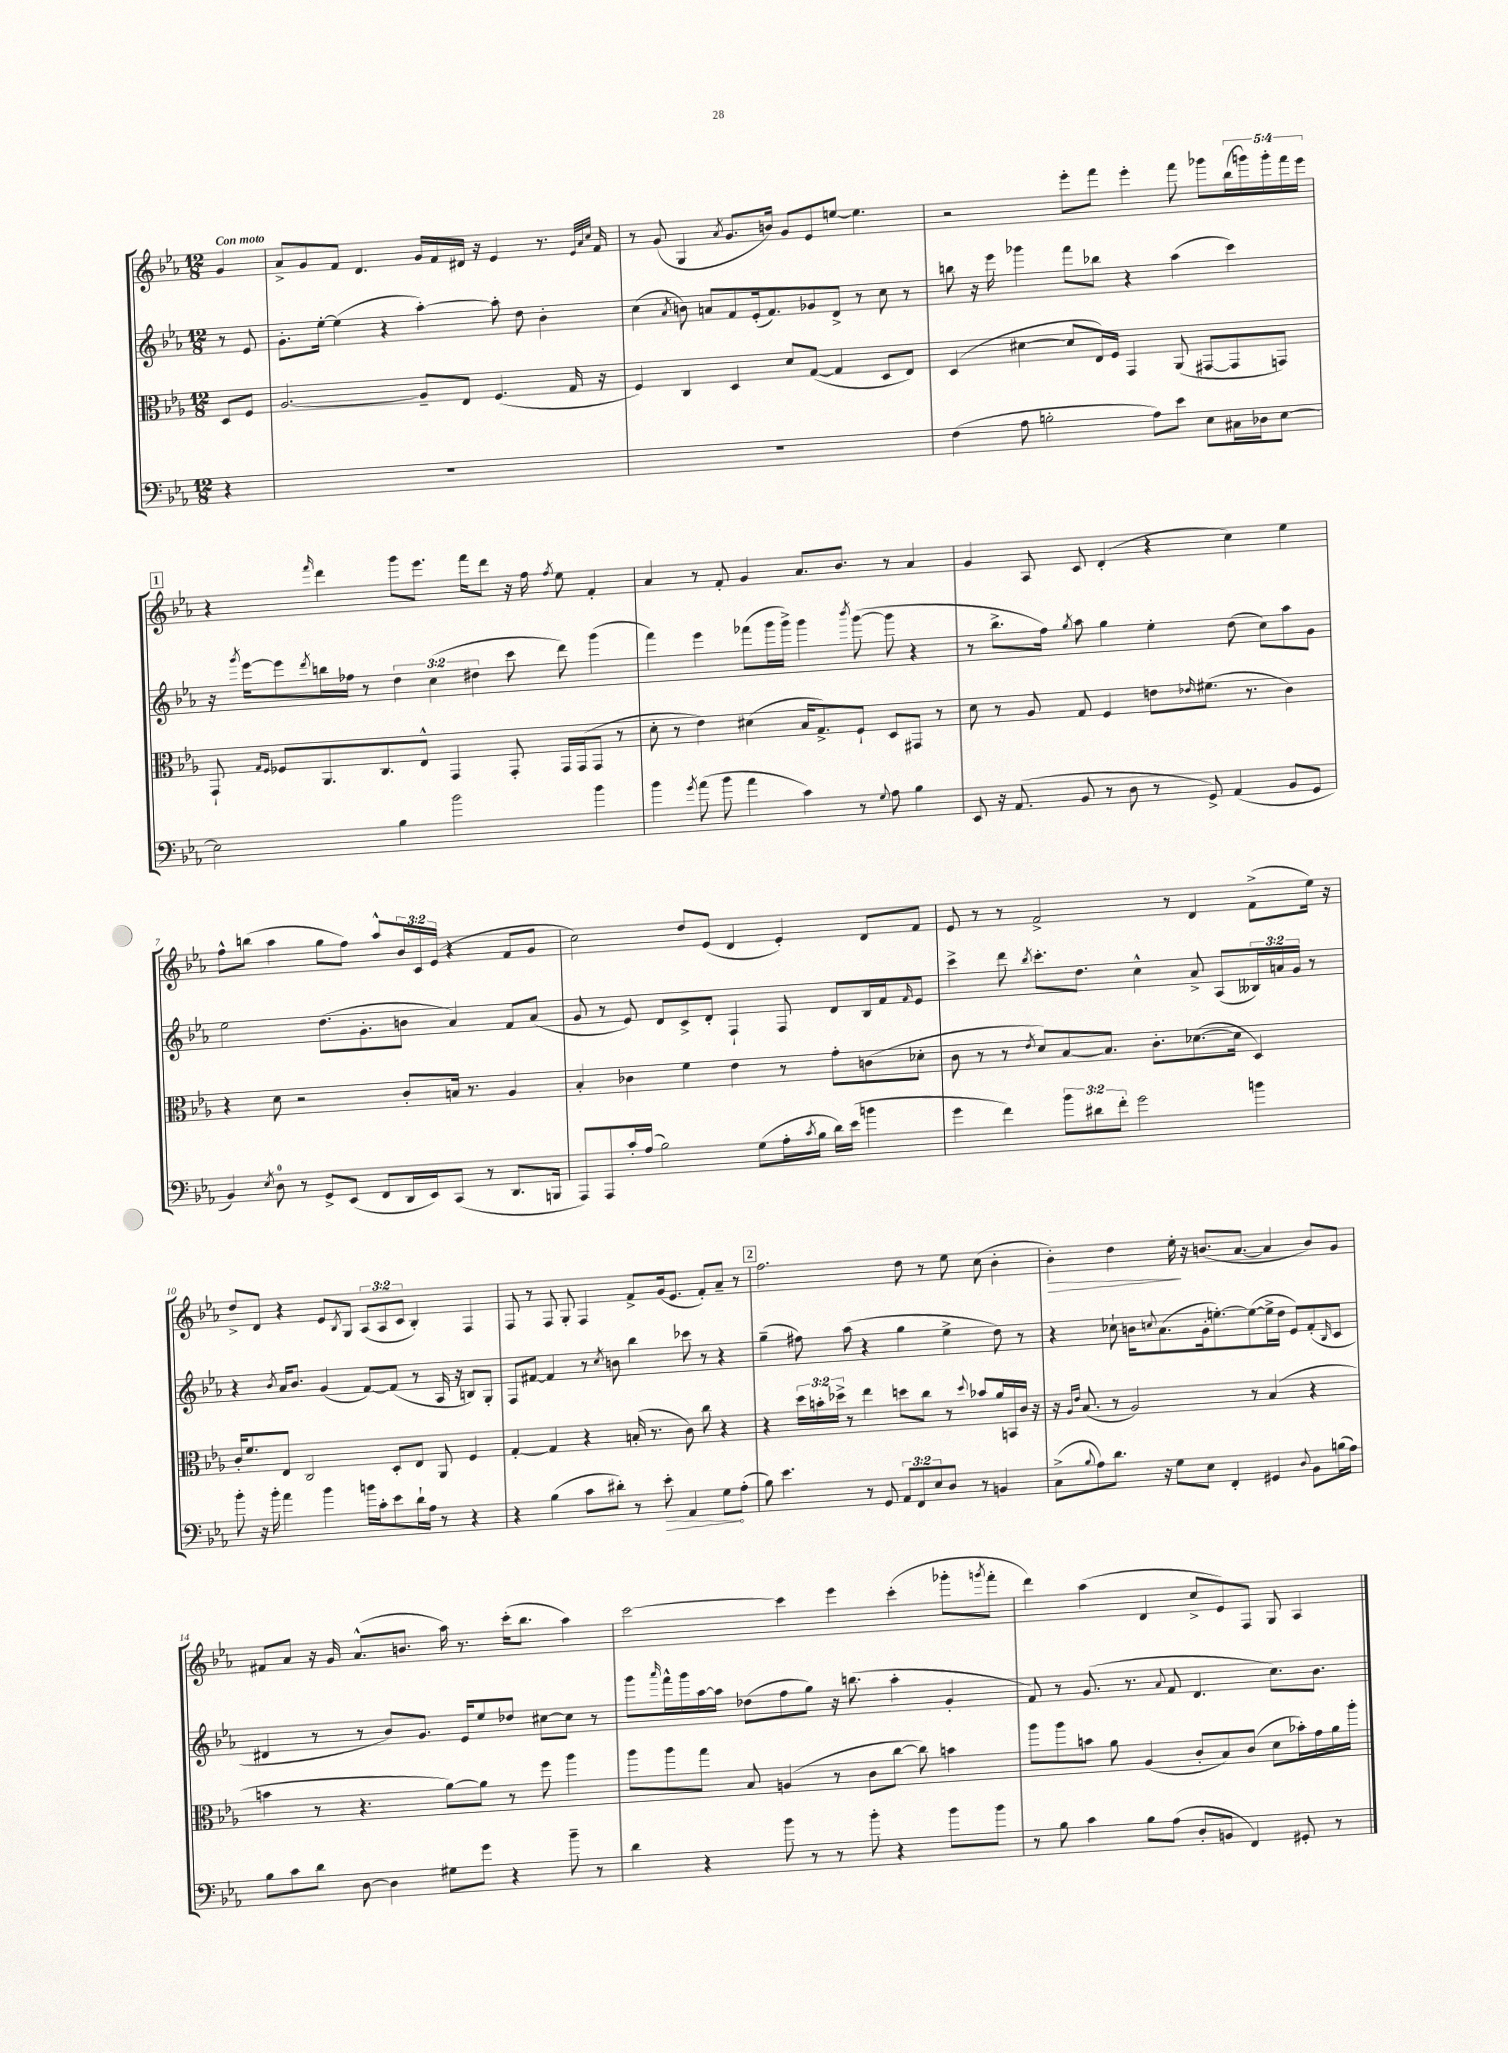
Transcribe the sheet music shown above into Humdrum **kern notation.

**kern	**dynam	**kern	**kern	**kern	**dynam
*part4	*part4	*part3	*part2	*part1	*part1
*staff4	*staff4	*staff3	*staff2	*staff1	*staff1
*clefF4	*	*clefC3	*clefG2	*clefG2	*
*k[b-e-a-]	*	*k[b-e-a-]	*k[b-e-a-]	*k[b-e-a-]	*
*M12/8	*	*M12/8	*M12/8	*M12/8	*
=	=	=	=	=	=
!	!	!	!	!LO:TX:a:B:t=Con moto	!
4r	.	8D/L	8r	4g/	.
.	.	8F/J	8e-/	.	.
=1	=1	=1	=1	=1	=1
1.r	.	[2.A-/	8.g'\L	8a-^/L	.
.	.	.	.	8g/	.
.	.	.	[16ee-'\Jk	.	.
.	.	.	(4ee-\]	8f/J	.
.	.	.	.	4.d/	.
.	.	.	4r	.	.
.	.	8A-~/L]	[4aa-'\)	16g/LL	.
.	.	.	.	16f/	.
.	.	8E-/J	.	16d#X/JJ	.
.	.	.	.	16r	.
.	.	(4.F/	8aa-'\]	4e-/	.
.	.	.	8dd\	.	.
.	.	.	4b-'\	8.r	.
.	.	16G/	.	.	.
.	.	.	.	32qqe-/LLL	.
.	.	.	.	32qqa-/	.
.	.	.	.	32qqcc/JJJ	.
.	.	16r	.	16f/	.
=2	=2	=2	=2	=2	=2
1.r	.	4F/)	(4cc\	8r	.
.	.	.	.	(8g/	.
.	.	.	8qa-/	.	.
.	.	4C/	8bn\)	4G/	.
.	.	.	8an/L	.	.
.	.	.	.	8qa-/	.
.	.	4D/	8f/	8.g/L	.
.	.	.	(16e-'/k	.	.
.	.	.	8.f/)	16bn/Jk)	.
.	.	8d/L	.	8g/L	.
.	.	([8G/J	8g-X/	8e-/	.
.	.	4G/]	8d^/J	[8een/J	.
.	.	.	8r	4.ee\]	.
.	.	8D/L	8cc\	.	.
.	.	8E-/J)	8r	.	.
=3	=3	=3	=3	=3	=3
(4F\	.	(4D/	8bbn\	2r	.
.	.	.	16r	.	.
.	.	.	16eee-\	.	.
8A-\	.	[4d#X\	4ggg-X\	.	.
2Bn'\	.	.	.	.	.
.	.	8d#/L]	8fff\L	8eee-'\L	.
.	.	16E-/L)	8bb-X\J	8fff\J	.
.	.	16F/JJ	.	.	.
.	.	4GG/	4r	4eee-'\	.
8A-\L)	.	.	.	.	.
8e-\J	.	(8AA-/	(4aa-\	8fff\	.
8E-\L	.	[8GG#X/L	.	8ggg-X\L	.
16C#X\L	.	8GG#/]	4ccc\)	(20bb-\L	.
.	.	.	.	20gggn\)	.
16D-X\J	.	.	.	.	.
.	.	.	.	20ggg'\	.
[8E-\J	.	8GGn/J)	.	.	.
.	.	.	.	20fff\	.
.	.	.	.	20eee-\JJ	.
!!LO:LB:g=z
!!LO:REH:place=s1:t=1
=4	=4	=4	=4	=4	=4
2E-\]	.	8GG`/	16r	4r	.
.	.	.	8qggg/	.	.
.	.	.	[16eee-\KL	.	.
.	.	16qqG/LL	.	.	.
.	.	16qqF/JJ	.	.	.
.	.	8F-X/L	8eee-\]	.	.
.	.	.	8qddd/	16qqfff/	.
.	.	8.AA-/	16bbn\L	4ddd\	.
.	.	.	16ff-X\JJ	.	.
.	.	.	8r	.	.
.	.	8.C/	.	.	.
4B-\	.	.	6dd\	8ggg\L	.
.	.	8E-^^/J	.	8.eee-\J	.
.	.	.	(6cc\	.	.
2b-\	.	4GG/	.	.	.
.	.	.	.	16fff\KL	.
.	.	.	6dd#X\	.	.
.	.	.	.	8ddd\J	.
.	.	8GG'/	8ccc\	16r	.
.	.	.	.	16ff\	.
.	.	.	.	8qff/	.
.	.	16GG/LL	8ddd\)	8ee-\	.
.	.	(16GG/J	.	.	.
4b-\	.	8GG/J	(4ggg\	4f'/	.
.	.	8r	.	.	.
=5	=5	=5	=5	=5	=5
4b-\	.	8d'\	4fff\)	4a-/	.
.	.	8r	.	.	.
8qg/	.	.	.	.	.
(8a-\	.	4e-\)	4eee-\	8r	.
8b-\	.	.	.	8f'/	.
4a-\	.	(4d#X\	(8fff-X\L	4g/	.
.	.	.	16ggg\L	.	.
.	.	.	16ggg^\JJ)	.	.
4c\)	.	16B-/KL	4ggg\	8.a-/L	.
.	.	8.G^/)	.	.	.
.	.	.	.	8.b-/J	.
.	.	.	8qbbb-/	.	.
8r	.	8F`/J	([8ggg\	.	.
8qqG/	.	.	.	.	.
8A-\	.	8D/L	8ggg\]	8r	.
4B-\	.	8GG#X/J	4r	4a-/	.
.	.	8r	.	.	.
=6	=6	=6	=6	=6	=6
8EE-/	.	8d\	8r	4g/	.
16r	.	8r	8.bb-^\L	.	.
(8.AA-/	.	.	.	.	.
.	.	8A-/	.	8A-/	.
.	.	.	16ff\Jk)	.	.
.	.	.	8qgg/	.	.
8BB-/	.	8G/	8aa-\	8c/	.
8r	.	4F/	4gg\	(4d'/	.
8D\	.	.	.	.	.
8r	.	8en\L	4ee-'\	4r	.
.	.	16qqe-X/	.	.	.
8GG^/)	.	(8.f#X\J	.	.	.
(4AA-/	.	.	(8dd\	4cc\)	.
.	.	8.r	.	.	.
.	.	.	8cc\L)	.	.
8BB-/L	.	4c\)	8aa-\	4ee-\	.
8GG/J	.	.	8g\J	.	.
!!LO:LB:g=z
=7	=7	=7	=7	=7	=7
4BB-/)	.	4r	2ee-\	8ff^^\L	.
.	.	.	.	(8bbn\J	.
8qE-/	.	.	.	.	.
8D\	.	8d\	.	4aa-\	.
8r	.	2r	.	.	.
8GG^/L	.	.	(8.dd\L	8gg\L	.
(8EE-/J	.	.	.	8ff\J)	.
.	.	.	8.g'\	.	.
8FF/L	.	.	.	8aa-^^/L	.
16DD/L	.	8c'/L	8bn\J	24b-/L	.
.	.	.	.	24c/	.
16EE-/J)	.	.	.	.	.
.	.	.	.	(24e-/JJ	.
(8CC/J	.	16Bn/Jk	4a-/)	4r	.
.	.	8.r	.	.	.
8r	.	.	.	.	.
8.DD/L	.	4A-/	8f/L	8f/L	.
.	.	.	(8a-/J	8g/J	.
16BBBn/Jk	.	.	.	.	.
=8	=8	=8	=8	=8	=8
8AAA-/L)	.	4B-'/	8g/	2cc\)	.
8AAA-/	.	.	8r	.	.
16c'/L	.	4c-X\	8e-/)	.	.
(16A-/JJ	.	.	.	.	.
2B-\)	.	.	8d/L	.	.
.	.	4f\	8c^/	8dd/L	.
.	.	.	8d'/J	(8e-/J	.
.	.	4e-\	4F`/	4d/	.
(8G\L	.	.	.	.	.
16A-'\L	.	8r	8F/	4e-'/)	.
8qc/	.	.	.	.	.
16B-\JJ	.	.	.	.	.
16d\LL)	.	8g'\L	8d/L	.	.
(16e-\JJ	.	.	.	.	.
4bn\	.	(8cn\	16B-/L	8d/L	.
.	.	.	16f/J	.	.
.	.	.	16qqf/	.	.
.	.	8d-X'\J	8e-/J	8f/J	.
=9	=9	=9	=9	=9	=9
4g\	.	8c\	4ccc^\	8e-/	.
.	.	8r	.	8r	.
4f\)	.	8r	8ddd\	8r	.
.	.	8qe-/	8qbb-/	.	.
.	.	8d/L)	8.ccc'\L	2f^/	.
12b-\L	.	[8B-/	.	.	.
.	.	.	8.dd\J	.	.
12d#X\	.	.	.	.	.
.	.	8.B-/J]	.	.	.
12f'\J	.	.	.	.	.
2g\	.	.	4cc^^\	.	.
.	.	8.c'\L	.	.	.
.	.	.	.	8r	.
.	.	([8.d-X\	8a-^/	4d/	.
.	.	.	(8A-/L	.	.
.	.	16d-\Jk]	.	.	.
4bn\	.	4D/)	24B--X/L)	(8f^\L	.
.	.	.	24an/	.	.
.	.	.	24g/JJ	.	.
.	.	.	8r	16ee-\Jk)	.
.	.	.	.	16r	.
!!LO:LB:g=z
=10	=10	=10	=10	=10	=10
8b-'\	.	16c'/KL	4r	8dd^/L	.
.	.	8.f/	.	.	.
16r	.	.	.	8d/J	.
16b-'\	.	.	.	.	.
.	.	.	8qb-/	.	.
4a-\	.	8E-/J	16a-/KL	4r	.
.	.	.	8.b-/J	.	.
.	.	2C/	.	.	.
4b-\	.	.	(4g/	8e-/L	.
.	.	.	.	8qB-/	.
.	.	.	.	8G/J	.
16bn\LL	.	.	[8f/L)	(12A-/L	.
16c'\J	.	.	.	.	.
.	.	.	.	12A-/	.
8e-\	.	8D'/L	(8f/J]	.	.
.	.	.	.	12c/J	.
16d`\L	.	8E-/J	8r	4B-'/)	.
16A-\JJ	.	.	.	.	.
8r	.	8AA-/	16A-/	.	.
.	.	.	16r	.	.
4r	.	4F/	8Bn/L)	4F/	.
.	.	.	8G'/J	.	.
=11	=11	=11	=11	=11	=11
4r	.	[4G'/	8F/L	8F/	.
.	.	.	[8f#X/J	8r	.
(4B-\	.	4G/]	4f#/]	8F/	.
.	.	.	.	8G'/	.
8c\L	.	4r	8r	4F/	.
.	.	.	8qcc/	.	.
8d#X'\J)	.	.	8bn\	.	.
8r	.	(16Bn'/	4bb-\	8f^/L	.
.	.	8.r	.	.	.
!	!LO:HP:b	!	!	!	!
8e-'\	>	.	.	(16g/k	.
.	.	.	.	8.e-/J	.
4AA-/	.	8c\)	8ccc-X\	.	.
.	.	8cc\	8r	8f'/L)	.
8G\L	.	4r	4r	8a-~/J	.
(8A-'\J	]	.	.	8r	.
!!LO:REH:place=s1:t=2
=12	=12	=12	=12	=12	=12
8B-\)	.	4r	(4gg~\	2.ff\	.
4.e-\	.	.	.	.	.
.	.	24dd\LL	8ff#X\)	.	.
.	.	24bn'\	.	.	.
.	.	24dd-X^\JJ	.	.	.
.	.	8r	(8aa-\	.	.
8r	.	4ee-\	4r	.	.
8GG/	.	.	.	.	.
12AA-/L	.	8ddn\L	4gg\	8dd\	.
12FF/	.	.	.	.	.
.	.	8cc\J	.	8r	.
12E-/	.	.	.	.	.
8D/J	.	8r	4ee-^\	8ee-\	.
.	.	8qqdd/	.	.	.
8r	.	8b-X/L	.	(8cc\	.
4BBn/	.	16a-/L	8dd\)	4b-'\	.
.	.	16BBn/	.	.	.
.	.	16c/JJ	8r	.	.
.	.	16r	.	.	.
=13	=13	=13	=13	=13	=13
!	!	!	!	!	!LO:HP:b
(8C^\L	.	16r	4r	4b-'\)	>
.	.	16qqA-/LL	.	.	.
.	.	16qqe-/JJ	.	.	.
.	.	(8.B-/	.	.	.
8qqB-/	.	.	.	.	.
8A-\)	.	.	.	.	.
8.d\J	.	8r	8cc-X`\	4dd\	.
.	.	2A-/)	16bn\KL	.	.
.	.	.	8qqccn/	.	.
16r	.	.	(8.a-\	.	.
8G\L	.	.	.	16ee-'\	.
.	.	.	.	16r	]
8E-\J	.	.	16g'\k	(8.bn/L	.
.	.	.	[8.een'\)	.	.
4FF'/	.	.	.	.	.
.	.	.	.	[8.a-/J	.
.	.	8r	(8ee\_	.	.
4GG#X/	.	(4B-/	16ee^\L]	4a-/]	.
.	.	.	16dd\JJ	.	.
.	.	.	8e-/L)	.	.
8qqD/	.	.	.	.	.
8BB-\L	.	4r	(8f'/	8b/L)	.
.	.	.	16qqB-/	.	.
(16Bn\L	.	.	8c/J	8g/J	.
16A-\JJ)	.	.	.	.	.
!!LO:LB:g=z
=14	=14	=14	=14	=14	=14
8B-\L	.	4bn\	4d#X/	8f#X/L	.
8c\	.	.	.	8a-/J	.
8d\J	.	8r	8r	16r	.
.	.	.	.	16g/	.
[8D\	.	4.r	8r	(8.a-^^/L	.
4D\]	.	.	8b-/L)	.	.
.	.	.	.	8.bn/J	.
.	.	.	8.g/J	.	.
8G#X\L	.	[8a-\L)	.	16aa-\)	.
.	.	.	16e-/KL	8.r	.
8g\J	.	8a-\J]	8ee-/	.	.
4r	.	8r	8dd-X/J	(16ccc'\KL	.
.	.	.	.	8.bb-\J	.
.	.	8ff\	[8cc#X\L	.	.
8b-~\	.	4aa-\	8cc#\J]	4aa-\)	.
8r	.	.	8r	.	.
=15	=15	=15	=15	=15	=15
4d\	.	8aa-\L	8ggg\L	[2ccc\	.
.	.	.	16qqaaa-/	.	.
.	.	8aa-\	16fff^^\L	.	.
.	.	.	16ggg\	.	.
4r	.	8gg\J	[16aa-\	.	.
.	.	.	16aa-\JJ]	.	.
.	.	8B-/	(8dd-X\L	.	.
8b-\	.	(4An/	8ff\	4ccc\]	.
8r	.	.	8gg\J)	.	.
8r	.	8r	16r	4eee-\	.
.	.	.	(8.bbn\	.	.
8b-'\	.	8c\L	.	.	.
4r	.	[8cc\J	4aa-'\	(4ccc'\	.
.	.	8cc\])	.	.	.
8b-\L	.	4bn\	4g'/	8ggg-X'\L	.
.	.	.	.	8qgggn/	.
8b-\J	.	.	.	8fff'\J	.
=16	=16	=16	=16	=16	=16
8r	.	8aa-\L	8f/)	4ddd\)	.
8B-\	.	8aa-\	8r	.	.
4c\	.	8bn\J	(8.g/	(4aa-\	.
.	.	8a-\	.	.	.
.	.	.	8.r	.	.
8B-\L	.	(4A-/	.	4d/	.
.	.	.	8qqa-/	.	.
(8A-\J	.	.	8f/	.	.
8D'/L	.	8c'/L	4.d/	8cc^/L	.
8BBn/J	.	8B-/)	.	8e-/)	.
4FF/)	.	(8c/J	.	8F/J	.
.	.	8d\L	8.cc\L)	8G/	.
8GG#X'/	.	16b-X'\L)	.	4A-/	.
.	.	16g\	8.b-\J	.	.
8r	.	16a-\	.	.	.
.	.	16aa-'\JJ	.	.	.
==	==	==	==	==	==
*-	*-	*-	*-	*-	*-
